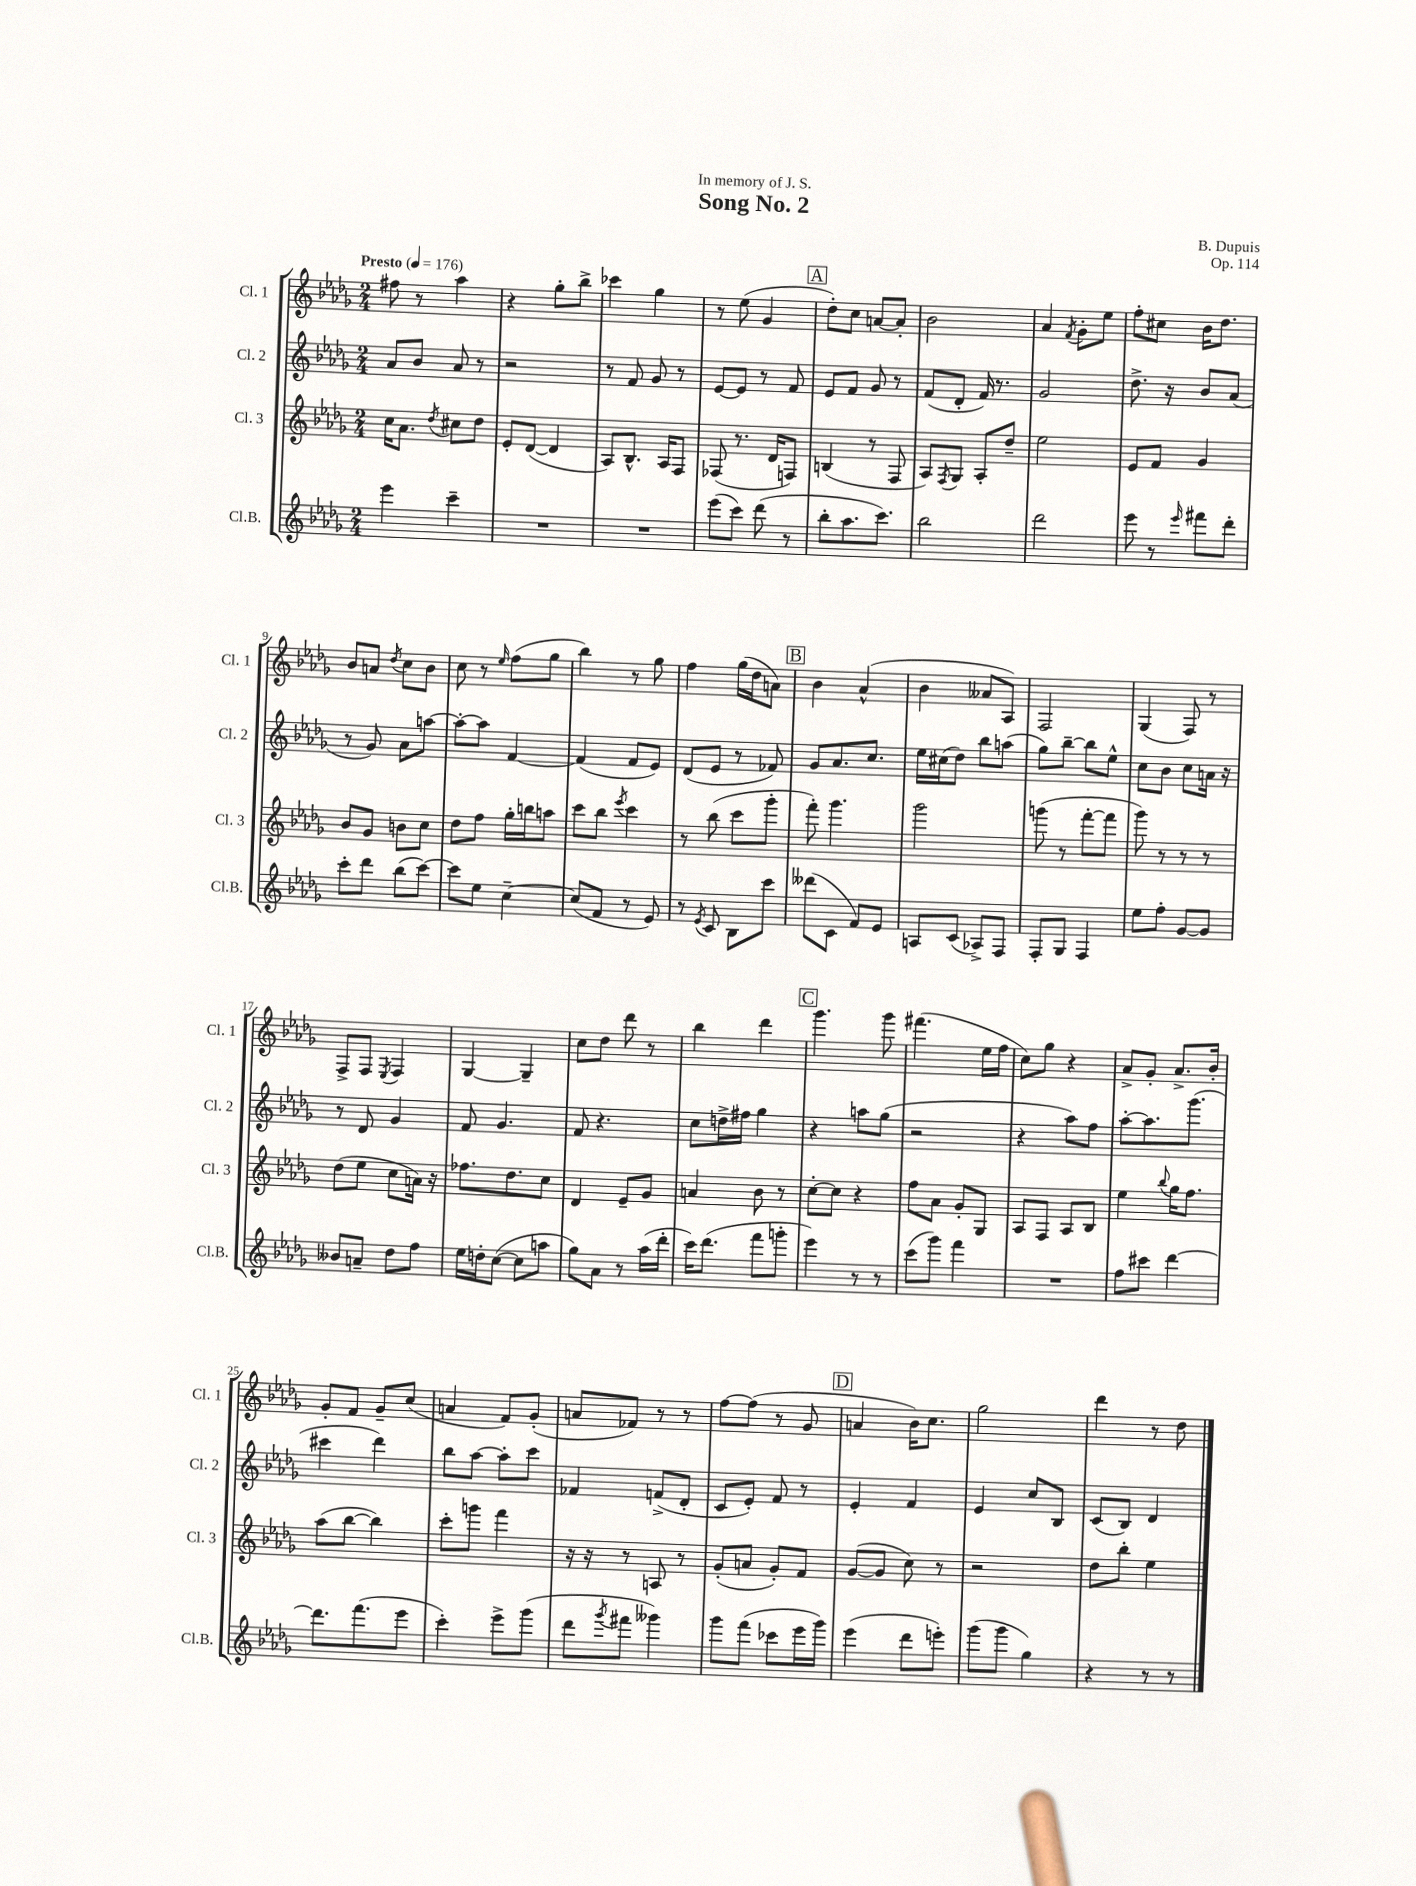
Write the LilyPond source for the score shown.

\header { title = "Song No. 2" composer = "B. Dupuis" dedication = "In memory of J. S." opus = "Op. 114" }
<<
\new StaffGroup <<
\new Staff = "s0" \with { instrumentName = "Cl. 1" shortInstrumentName = "Cl. 1" } {
    \clef treble \key des \major \numericTimeSignature \time 2/4 \tempo "Presto" 4 = 176
    fis''8 r8 aes''4 |
    r4 ges''8-. bes''8-> |
    ces'''4 ges''4 |
    r8 ees''8( ges'4 |
    \mark \markup { \box "A" } des''8-.) c''8 a'8~ a'8-. |
    bes'2 |
    aes'4 \acciaccatura { f'8 } ges'8-. ees''8 |
    f''8-. cis''8 bes'16 des''8. |
    bes'8 a'8 \acciaccatura { des''8 } c''8 bes'8 |
    c''8 r8 \grace { ees''16 } f''8( ges''8 |
    bes''4) r8 ges''8 |
    f''4 ges''16( des''16 a'8) |
    \mark \markup { \box "B" } bes'4 aes'4-^( |
    bes'4 aeses'8 aes8) |
    f2 |
    ges4( f8) r8 |
    f8-> f8 \acciaccatura { ees8 } f4 |
    ges4~ ges4-- |
    c''8 des''8 des'''8 r8 |
    bes''4 des'''4 |
    \mark \markup { \box "C" } ges'''4. ges'''8 |
    fis'''4.( ees''16 f''16 |
    c''8) ges''8 r4 |
    aes'8-> ges'8-. aes'8.-> bes'16-. |
    ges'8-. f'8 ges'8-- c''8( |
    a'4 f'8) ges'8-.( |
    a'8 fes'8) r8 r8 |
    f''8~ f''8( r8 ges'8 |
    \mark \markup { \box "D" } a'4 bes'16) c''8. |
    ges''2 |
    des'''4 r8 des''8 \bar "|." |
}
\new Staff = "s1" \with { instrumentName = "Cl. 2" shortInstrumentName = "Cl. 2" } {
    \clef treble \key des \major \numericTimeSignature \time 2/4
    aes'8 bes'8 aes'8 r8 |
    r2 |
    r8 f'8 ges'8 r8 |
    ees'8~ ees'8 r8 f'8 |
    \mark \markup { \box "A" } ees'8 f'8 ges'8 r8 |
    f'8( des'8-. f'16) r8. |
    ges'2 |
    des''8.-> r16 bes'8 aes'8( |
    r8 ges'8) aes'8 a''8~ |
    a''8~-. a''8 f'4~ |
    f'4( f'8 ees'8) |
    des'8( ees'8 r8 fes'8) |
    \mark \markup { \box "B" } ges'8 aes'8. c''8. |
    ees''16 cis''16( des''8) bes''8 a''8( |
    ges''8) bes''8~-- bes''8 ees''8-^ |
    c''8 bes'8 c''8 a'16 r16 |
    r8 des'8 ges'4 |
    f'8 ges'4. |
    f'8 r4. |
    c''8 d''16-> fis''16 ges''4 |
    \mark \markup { \box "C" } r4 a''8 ges''8( |
    r2 |
    r4 aes''8) f''8 |
    aes''8~-. aes''8. ges'''8.( |
    cis'''4 des'''4) |
    bes''8 aes''8~ aes''8-. c'''8 |
    fes'4 f'8->( des'8-. |
    c'8 ees'8-.) f'8 r8 |
    \mark \markup { \box "D" } ees'4-. f'4 |
    ees'4 c''8 bes8 |
    c'8( bes8) des'4 \bar "|." |
}
\new Staff = "s2" \with { instrumentName = "Cl. 3" shortInstrumentName = "Cl. 3" } {
    \clef treble \key des \major \numericTimeSignature \time 2/4
    c''16 aes'8. \acciaccatura { des''8 } cis''8 des''8 |
    ees'8-. des'8~( des'4 |
    aes8) bes8.-^ aes16 f8 |
    fes8( r8. des'16 f8) |
    \mark \markup { \box "A" } b4( r8 f8 |
    aes8) \acciaccatura { f8 } ges8 aes8-. des''8-- |
    ees''2 |
    ees'8 f'8 ges'4 |
    bes'8 ges'8 b'8 c''8 |
    des''8 f''8 ges''16-. b''16 a''8 |
    c'''8 bes''8 \acciaccatura { ees'''8 } c'''4 |
    r8 bes''8( c'''8 ges'''8-. |
    \mark \markup { \box "B" } f'''8-.) ges'''4. |
    ges'''2 |
    g'''8( r8 f'''8~-. f'''8 |
    ges'''8) r8 r8 r8 |
    des''8( ees''8 c''8 a'16) r16 |
    fes''8. des''8. c''8 |
    des'4 ees'8-- ges'8 |
    a'4 bes'8 r8 |
    \mark \markup { \box "C" } c''8~-. c''8 r4 |
    f''8 aes'8 ges'8-. ges8 |
    aes8 f8 aes8 bes8 |
    ees''4 \appoggiatura { bes''8 } ges''16 f''8. |
    aes''8( bes''8~ bes''4) |
    c'''8-. g'''8 f'''4 |
    r16 r16 r8 a8 r8 |
    ges'8-.( a'8 ges'8-.) f'8 |
    \mark \markup { \box "D" } ges'8~( ges'8 c''8) r8 |
    r2 |
    des''8 bes''8-. ees''4 \bar "|." |
}
\new Staff = "s3" \with { instrumentName = "Cl.B." shortInstrumentName = "Cl.B." } {
    \clef treble \key des \major \numericTimeSignature \time 2/4
    ees'''4 c'''4-- |
    R2 |
    R2 |
    ees'''8( c'''8) des'''8( r8 |
    \mark \markup { \box "A" } bes''8-. aes''8. c'''8.) |
    bes''2 |
    des'''2 |
    ees'''8 r8 \grace { ees'''16 } fis'''8 des'''8-. |
    c'''8-. des'''8 bes''8( c'''8~) |
    c'''8 ees''8 c''4~-- |
    c''8( f'8 r8 ees'8) |
    r8 \acciaccatura { ees'8 } c'8 bes8 c'''8 |
    \mark \markup { \box "B" } deses'''8( c'8 f'8) ees'8 |
    a8 c'8( aes8->) f8 |
    f8-. ges8 f4 |
    ees''8 f''8-. ges'8~ ges'8 |
    beses'8 a'8-- des''8 f''8 |
    ees''16 d''16-. c''8~( c''8 a''8 |
    ges''8) aes'8 r8 aes''16( des'''16-. |
    c'''16) des'''8.( f'''8 g'''8-. |
    \mark \markup { \box "C" } ees'''4) r8 r8 |
    c'''8( ges'''8) f'''4 |
    R2 |
    f''8 cis'''8 des'''4~ |
    des'''8. f'''8.( ees'''8 |
    c'''4-.) ees'''8-> ges'''8( |
    des'''8 \acciaccatura { ges'''8 } fis'''8 geses'''4) |
    ges'''8 f'''8( ces'''8 ees'''16 ges'''16) |
    \mark \markup { \box "D" } ees'''4( des'''8 e'''8-.) |
    ges'''8( ges'''8 ges''4) |
    r4 r8 r8 \bar "|." |
}
>>
>>
